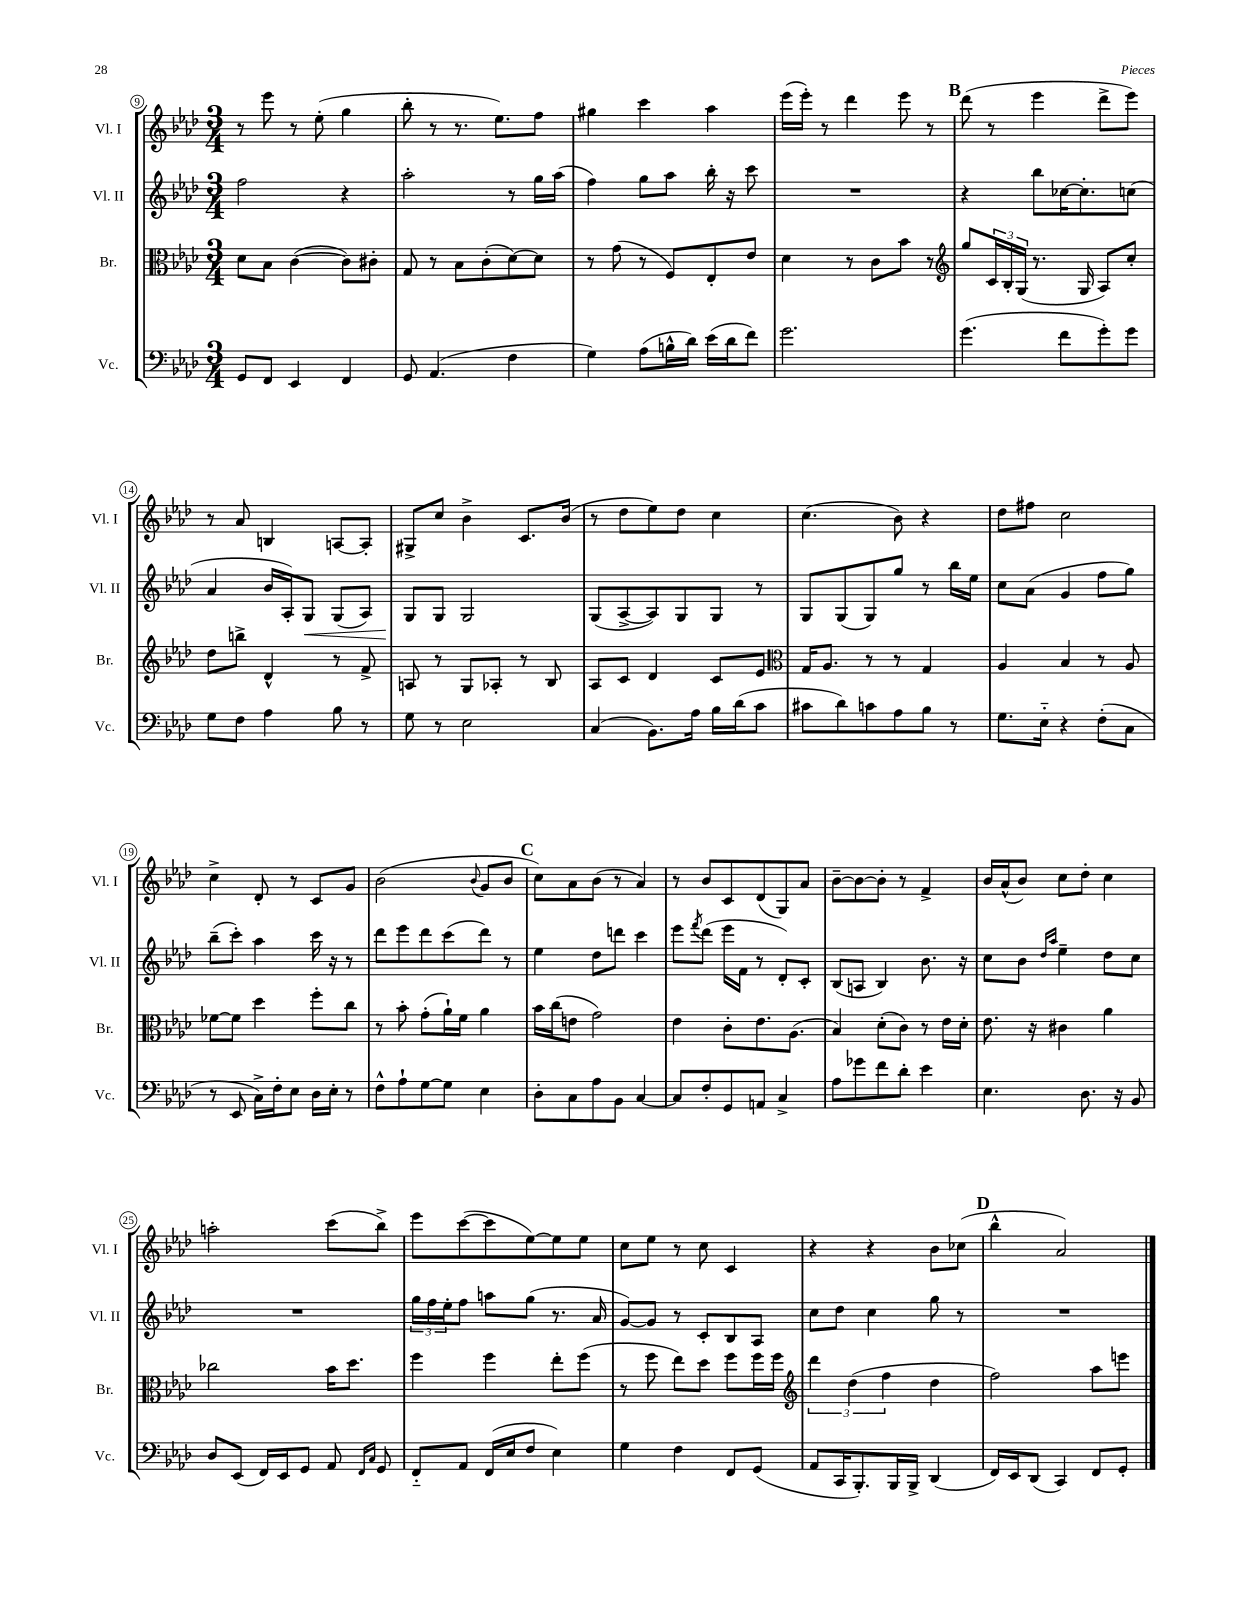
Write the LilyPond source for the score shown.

<<
\new StaffGroup <<
\new Staff = "s0" \with { instrumentName = "Vl. I" shortInstrumentName = "Vl. I" } {
    \clef treble \key aes \major \numericTimeSignature \time 3/4
    r8 ees'''8 r8 ees''8-.( g''4 |
    bes''8-. r8 r8. ees''8.) f''8 |
    gis''4 c'''4 aes''4 |
    ees'''16( ees'''16-.) r8 des'''4 ees'''8 r8 |
    \mark \markup { \bold "B" } des'''8( r8 ees'''4 des'''8-> ees'''8) |
    r8 aes'8 b4 a8~ a8-. |
    gis8-> c''8 bes'4-> c'8. bes'16( |
    r8 des''8 ees''8) des''8 c''4 |
    c''4.( bes'8) r4 |
    des''8 fis''8 c''2 |
    c''4-> des'8-. r8 c'8 g'8 |
    bes'2( \appoggiatura { bes'8 } g'8 bes'8 |
    \mark \markup { \bold "C" } c''8) aes'8 bes'8( r8 aes'4) |
    r8 bes'8 c'8 des'8( g8) aes'8 |
    bes'8~-- bes'8~ bes'8-. r8 f'4-> |
    bes'16 aes'16-^( bes'8) c''8 des''8-. c''4 |
    a''2-. c'''8( bes''8->) |
    ees'''8 c'''8~( c'''8 ees''8~) ees''8 ees''8 |
    c''8 ees''8 r8 c''8 c'4 |
    r4 r4 bes'8 ces''8( |
    \mark \markup { \bold "D" } bes''4-^ aes'2) \bar "|." |
}
\new Staff = "s1" \with { instrumentName = "Vl. II" shortInstrumentName = "Vl. II" } {
    \clef treble \key aes \major \numericTimeSignature \time 3/4
    f''2 r4 |
    aes''2-. r8 g''16 aes''16( |
    f''4) g''8 aes''8 bes''16-. r16 c'''8 |
    R2. |
    \mark \markup { \bold "B" } r4 bes''8 ces''16~ ces''8.-. c''8( |
    aes'4 bes'16 aes16-.) g8\< g8( aes8) |
    g8\! g8 g2 |
    g8( aes8~-> aes8) g8 g8 r8 |
    g8 g8( g8) g''8 r8 bes''16 ees''16 |
    c''8 aes'8( g'4 f''8 g''8) |
    bes''8--( c'''8-.) aes''4 c'''16 r16 r8 |
    des'''8 ees'''8 des'''8 c'''8( des'''8) r8 |
    \mark \markup { \bold "C" } ees''4 des''8 d'''8 c'''4 |
    ees'''8 \acciaccatura { f'''8 } des'''8( ees'''16 f'16 r8 des'8-.) c'8-. |
    bes8( a8 bes4) bes'8. r16 |
    c''8 bes'8 \grace { des''16 aes''16 } ees''4-- des''8 c''8 |
    R2. |
    \tuplet 3/2 { g''16 f''16 ees''16-. } f''8 a''8 g''8( r8. aes'16 |
    g'8~) g'8 r8 c'8-. bes8 aes8 |
    c''8 des''8 c''4 g''8 r8 |
    \mark \markup { \bold "D" } R2. \bar "|." |
}
\new Staff = "s2" \with { instrumentName = "Br." shortInstrumentName = "Br." } {
    \clef alto \key aes \major \numericTimeSignature \time 3/4
    des'8 bes8 c'4~( c'8) cis'8-. |
    g8 r8 bes8 c'8-.( des'8~) des'8 |
    r8 g'8( r8 f8) ees8-. ees'8 |
    des'4 r8 c'8 bes'8 r8 |
    \mark \markup { \bold "B" } \clef treble g''8 \tuplet 3/2 { c'16 bes16-. g16( } r8. g16 aes8) c''8-. |
    des''8 b''8-> des'4-^ r8 f'8-> |
    a8 r8 g8 aes8-. r8 bes8 |
    aes8 c'8 des'4 c'8 ees'8 |
    \clef alto g16 aes8. r8 r8 g4 |
    aes4 bes4 r8 aes8 |
    fes'8~ fes'8 des''4 f''8-. c''8 |
    r8 bes'8-. g'8-.( aes'16-!) f'16 aes'4 |
    \mark \markup { \bold "C" } bes'16 c''16( e'8 g'2) |
    ees'4 c'8-. ees'8. aes8.( |
    bes4) des'8-.( c'8) r8 ees'16 des'16-. |
    ees'8. r16 cis'4 aes'4 |
    ces''2 bes'16 des''8. |
    f''4 f''4 ees''8-. f''8( |
    r8 f''8 ees''8) des''8 f''8 f''16 f''16 |
    \clef treble \tuplet 3/2 { des'''4 des''4( f''4 } des''4 |
    \mark \markup { \bold "D" } f''2) aes''8 e'''8 \bar "|." |
}
\new Staff = "s3" \with { instrumentName = "Vc." shortInstrumentName = "Vc." } {
    \clef bass \key aes \major \numericTimeSignature \time 3/4
    g,8 f,8 ees,4 f,4 |
    g,8 aes,4.( f4 |
    g4) aes8( b16-^ des'16) ees'16( des'16 f'8) |
    g'2. |
    \mark \markup { \bold "B" } g'4.( f'8 g'8-.) g'8 |
    g8 f8 aes4 bes8 r8 |
    g8 r8 ees2 |
    c4( bes,8.) aes16 bes16 des'16( c'8 |
    cis'8 des'8) c'8 aes8 bes8 r8 |
    g8. ees16-_ r4 f8-.( c8 |
    r8 ees,8 c16->) f16-. ees8 des16 ees16-. r8 |
    f8-^ aes8-! g8~ g8 ees4 |
    \mark \markup { \bold "C" } des8-. c8 aes8 bes,8 c4~ |
    c8 f8-. g,8 a,8 c4-> |
    aes8 ges'8 f'8 des'8-. ees'4 |
    ees4. des8. r16 bes,8 |
    des8 ees,8( f,16) ees,16 g,8 aes,8 \grace { f,16 c16 } g,8 |
    f,8-_ aes,8 f,16( ees16 f8 ees4) |
    g4 f4 f,8 g,8( |
    aes,8 c,16 bes,,8.-.) bes,,16 bes,,16-> des,4( |
    \mark \markup { \bold "D" } f,16) ees,16 des,8( c,4) f,8 g,8-. \bar "|." |
}
>>
>>
\layout { \context { \Score currentBarNumber = #9 \override BarNumber.stencil = #(make-stencil-circler 0.1 0.3 ly:text-interface::print) } }
